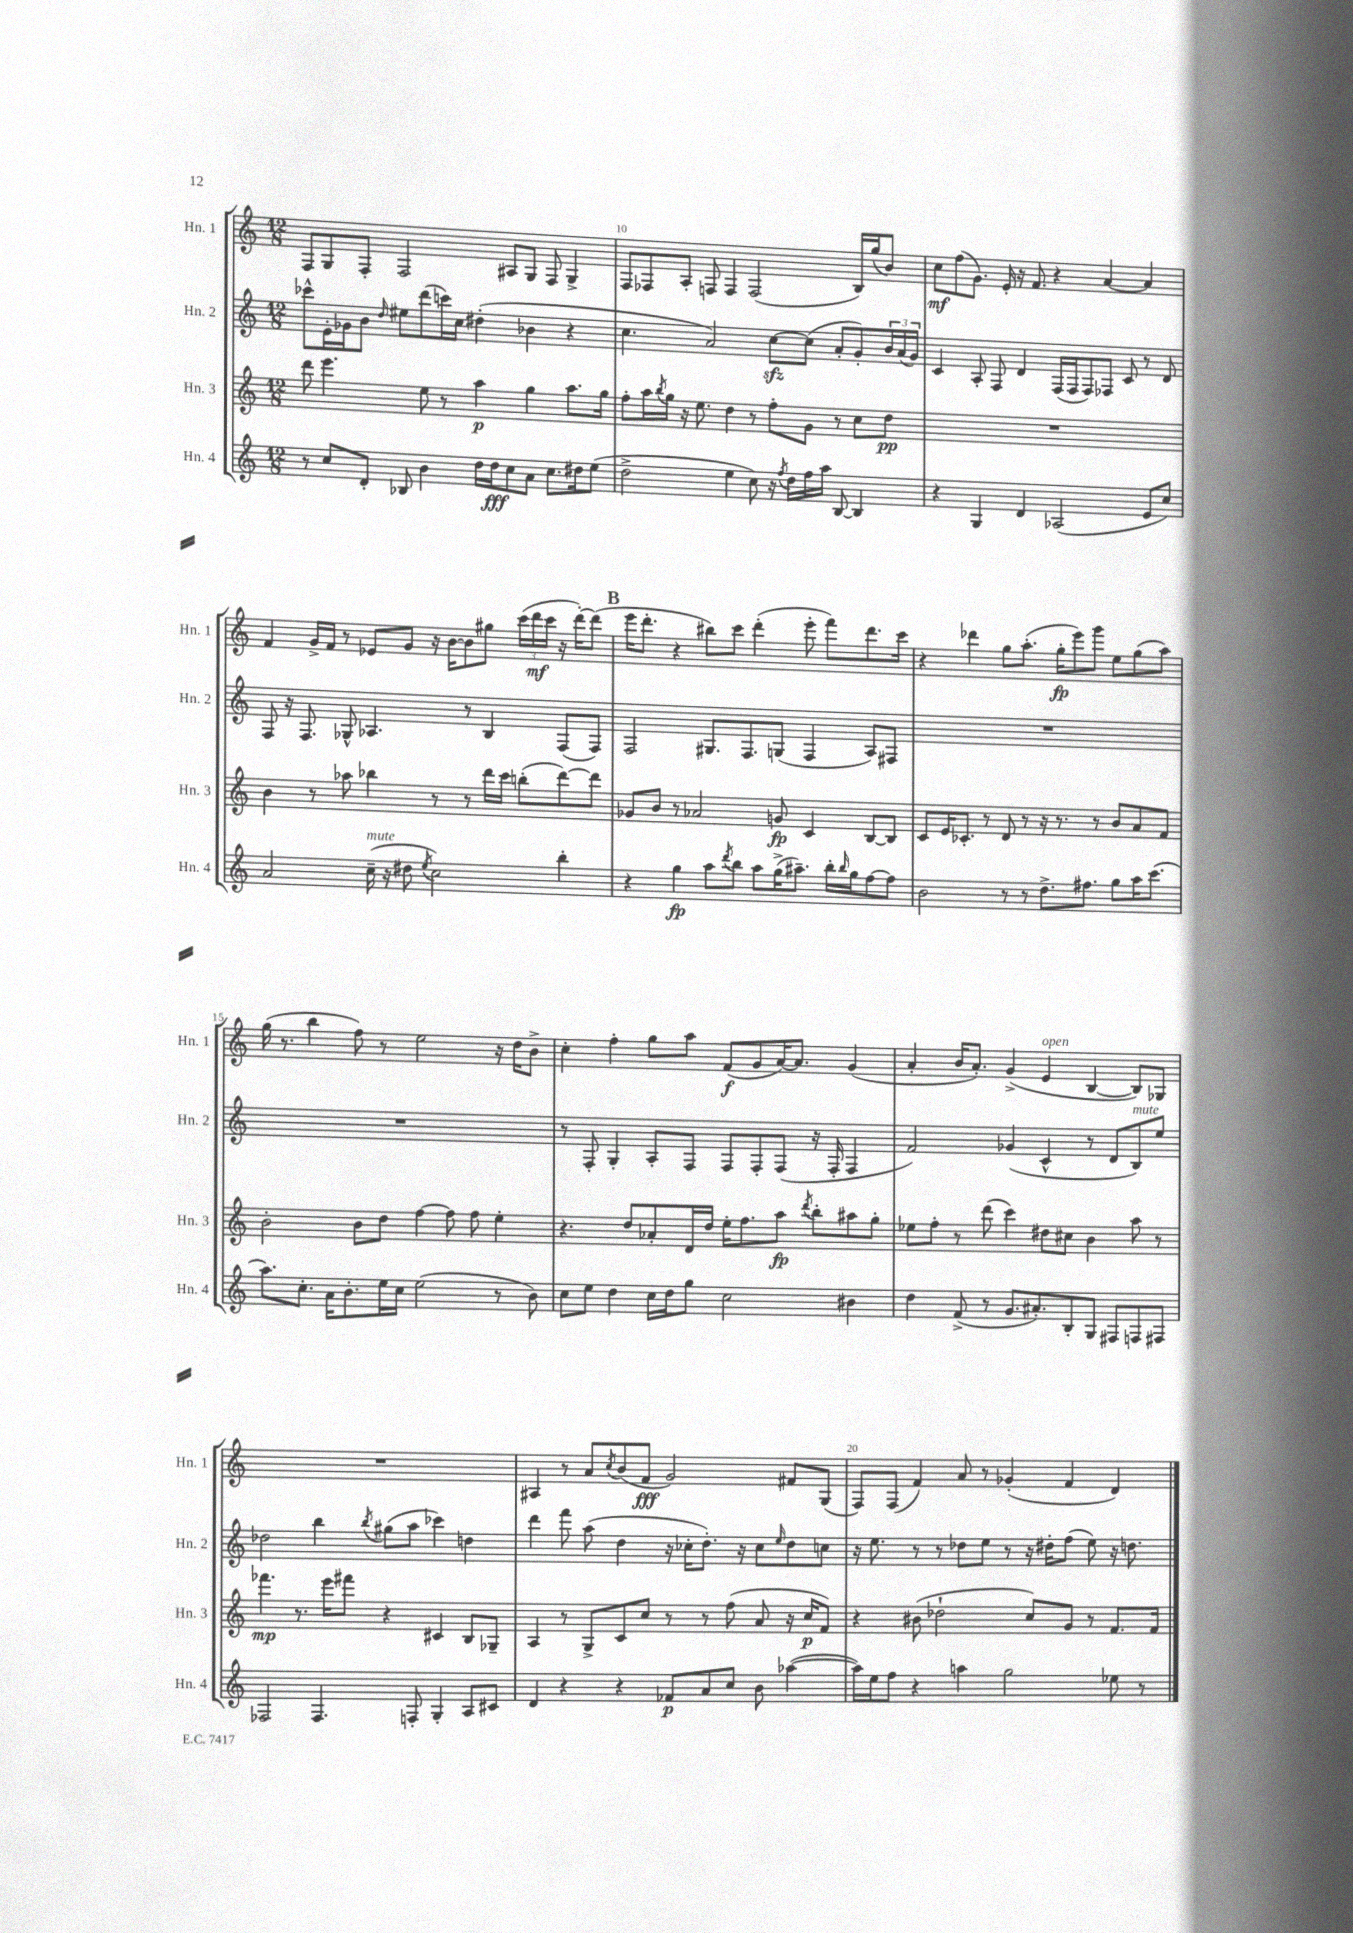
<<
\new StaffGroup <<
\new Staff = "s0" \with { instrumentName = "Hn. 1" shortInstrumentName = "Hn. 1" } {
    \clef treble \key c \major \numericTimeSignature \time 12/8
    f8 g8 f8-. f2 ais8 g8 f8 g4-> |
    f8 fes8 a8-. f8 f4 f2( b16) g''16( b'8) |
    c''8\mf f''8( g'8.) e'16-. r16 f'8. r4 a'4~ a'4 |
    f'4 g'16-> f'16 r8 ees'8 g'8 r16 b'16~ b'8 gis''8 \tuplet 3/2 { c'''16( d'''16\mf c'''16 } r16 d'''16~-.) d'''8( |
    \mark \markup { \bold "B" } e'''16 d'''8.-. r4 bis''8) c'''8 d'''4-.( e'''8-. f'''8) d'''8. c'''16 |
    r4 des'''4 g''8 a''8.-.( g''16-.\fp e'''8) g'''8 e''8 g''8( a''8) |
    g''16( r8. b''4 f''8) r8 e''2 r16 d''16 b'8-> |
    c''4-. f''4-. g''8 a''8 f'8\f( g'8 a'16~) a'8. g'4( |
    a'4-. b'16 a'8.-.) g'4->( e'4^\markup { \italic "open" } b4~ b8) ges8 |
    R1. |
    ais4 r8 a'8 \acciaccatura { c''8 } b'8( f'8\fff g'2) fis'8 g8( |
    f8) f8( f'4) a'8 r8 ges'4-.( f'4 d'4) \bar "|." |
}
\new Staff = "s1" \with { instrumentName = "Hn. 2" shortInstrumentName = "Hn. 2" } {
    \clef treble \key c \major \numericTimeSignature \time 12/8
    ces'''8-^ e'16-. ges'16 b'8 \grace { d''16 } eis''8 d'''8( c'''16) c''16 dis''4-.( bes'4 r4 |
    c''4. a'2) c''8~\sfz c''8( a'8-. g'8-.) \tuplet 3/2 { b'16 a'16( g'16) } |
    c'4 a8-. f8 d'4 f16( f16 f8) fes8 c'8 r8 d'8 |
    f8 r16 f8. ges8-^ aes4. r8 b4 f8( f8) |
    \mark \markup { \bold "B" } f2 gis8. f8. g8( f4 a8) fis8 |
    R1. |
    R1. |
    r8 f8-. g4-. a8-. f8 f8 f8-. f8( r16 f16-. f4 |
    f'2) ges'4( c'4-^ r8 d'8 b8^\markup { \italic "mute" }) e''8 |
    des''2 b''4 \acciaccatura { b''8 } gis''8( a''8 ces'''4) d''4 |
    d'''4 f'''8 a''8( d''4 r16 ces''16-. d''8.-.) r16 ces''8 \grace { e''16 } d''8 c''8 |
    r16 e''8. r8 r8 des''8 e''8 r8 r16 dis''16-. f''8( e''8) r16 d''8. \bar "|." |
}
\new Staff = "s2" \with { instrumentName = "Hn. 3" shortInstrumentName = "Hn. 3" } {
    \clef treble \key c \major \numericTimeSignature \time 12/8
    d'''8 e'''4. e''8 r8 a''4\p g''4 a''8. g''16 |
    f''8-. a''16 \acciaccatura { b''8 } g''16 r16 e''8. d''4 r8 f''8-. g'8 r8 c''8 d''8\pp |
    R1. |
    b'4 r8 aes''8 bes''4 r8 r8 d'''16 c'''16 b''8-.( d'''8~) d'''8 |
    \mark \markup { \bold "B" } ges'8 b'8 r8 aes'2 g'8\fp c'4 b8~ b8 |
    c'8 e'16 ces'8.-. r8 d'8 r8 r16 r8. r8 b'8 a'8 f'8 |
    b'2-. b'8 d''8 f''4~ f''8 f''8 e''4-. |
    r4. d''8 aes'8-. d'16 d''16 e''16-. f''8. a''8\fp \acciaccatura { d'''8 } b''8-. ais''8 g''8-. |
    ees''8 f''8-. r8 d'''8( c'''4) dis''8 cis''8 b'4 a''8 r8 |
    fes'''4.\mp r8. e'''16 fis'''8 r4 cis'4 b8 ges8-- |
    a4 r8 g8-> c'8 c''8 r8 r8 f''8( a'8 r16 c''16\p f'8) |
    r4 bis'8( des''2-! c''8) g'8 r8 f'8. f'16 \bar "|." |
}
\new Staff = "s3" \with { instrumentName = "Hn. 4" shortInstrumentName = "Hn. 4" } {
    \clef treble \key c \major \numericTimeSignature \time 12/8
    r8 c''8 d'8-. bes8 b'4 d''16 d''16\fff c''8 a'8 c''8. dis''16 e''8( |
    d''2-> e''4 c''8) r16 \acciaccatura { f''8 } d''16 f''16 a''16 b8~ b4 |
    r4 g4 d'4 aes2( e'8 c''8) |
    a'2 c''16--^\markup { \italic "mute" }( r16 dis''8 \acciaccatura { e''8 } c''2) b''4-. |
    \mark \markup { \bold "B" } r4 g''4\fp a''8 \acciaccatura { d'''8 } b''8 a''8 g''16->( ais''8.--) b''16-. \grace { b''16 } g''16 f''8~ f''8 |
    b'2 r8 r8 d''8.-> fis''8. g''8 a''16 c'''8.( |
    a''8.) c''8.-. a'16 b'8.-. e''16 c''16 e''2( r8 b'8) |
    c''8 e''8 d''4 c''16 d''16 g''8 c''2 bis'4 |
    d''4 f'8->( r8 g'8. ais'8.-.) b8-. g8 fis8 f8 fis8 |
    fes2 fes4. f8-. g4-. a8 cis'8 |
    d'4 r4 r4 fes'8\p a'8 c''8 b'8 aes''4~( |
    aes''16) e''16 f''8 r4 a''4 g''2 ees''8 r8 \bar "|." |
}
>>
>>
\layout { \context { \Score currentBarNumber = #9 \override BarNumber.break-visibility = ##(#f #t #t) barNumberVisibility = #(every-nth-bar-number-visible 5) } }
